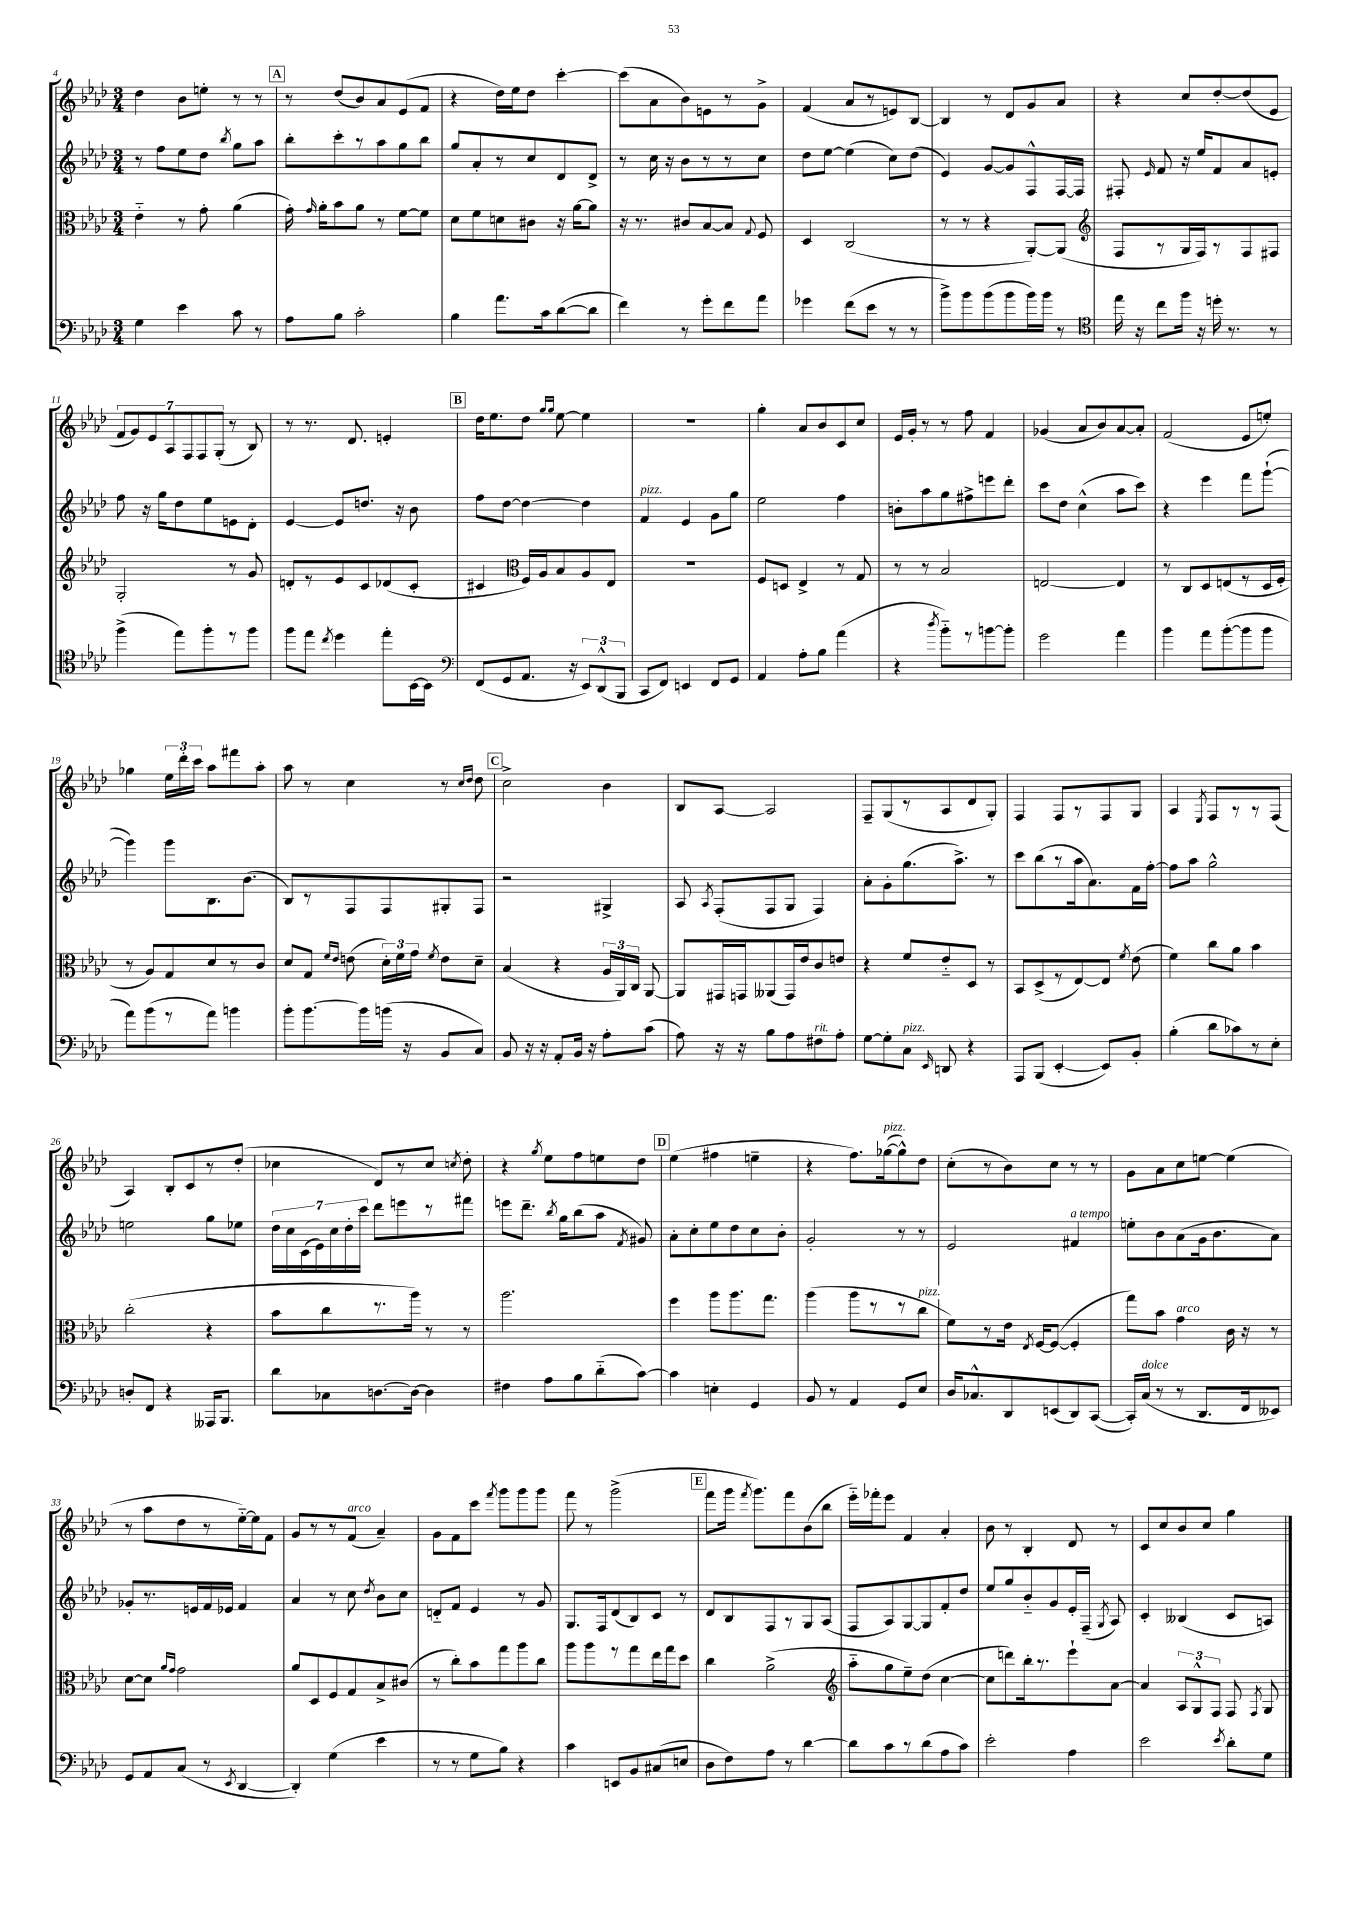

**kern	**kern	**kern	**kern
*part4	*part3	*part2	*part1
*staff4	*staff3	*staff2	*staff1
*clefF4	*clefC3	*clefG2	*clefG2
*k[b-e-a-d-]	*k[b-e-a-d-]	*k[b-e-a-d-]	*k[b-e-a-d-]
*M3/4	*M3/4	*M3/4	*M3/4
=4	=4	=4	=4
4G\	4e-\	8r	4dd-\
.	.	8ff\L	.
4e-\	8r	8ee-\	8b-\L
.	8g'\	8dd-\J	8een'\J
.	.	8qbb-/	.
8c\	(4a-\	8gg\L	8r
8r	.	8aa-\J	8r
!!LO:REH:place=s1:t=A
=5	=5	=5	=5
8A-\L	16g'\)	8bb-'\L	8r
.	16qqg/	.	.
.	16a-'\KL	.	.
8B-\J	8b-\	8ccc'\	(8dd-/L
2c'\	8a-\J	8r	8b-/)
.	8r	8aa-\	8a-/
.	[8f\L	8gg\	(8e-/
.	8f\J]	8bb-\J	8f/J
=6	=6	=6	=6
4B-\	8d-\L	8gg/L	4r
.	8f\	8a-'/	.
8.a-\L	8dn\	8r	16dd-\LL)
.	.	.	16ee-\J
.	8c#X\J	8cc/	8dd-\J
16c\k	.	.	.
([8d-\	16r	8d-/	[4ccc'\
.	[16a-\KL	.	.
8d-\J]	8a-\J]	8d-^/J	.
=7	=7	=7	=7
4f\)	16r	8r	(8ccc\L]
.	8.r	.	.
.	.	16cc\	8a-\
.	.	16r	.
8r	8c#X/L	8b-\L	8b-\)
8g'\L	[8B-/	8r	8en\
8f\	8B-/J]	8r	8r
.	8qqG/	.	.
8a-\J	8F/	8cc\J	8g^\J
=8	=8	=8	=8
4g-X\	4D-/	8dd-\L	(4f/
.	.	[8ee-\J	.
(8f\L	(2C/	(4ee-\]	8a-/L
8e-\J	.	.	8r
8r	.	8cc\L)	8en/)
8r	.	(8dd-\J	[8B-/J
=9	=9	=9	=9
8b-^\L)	8r	4e-/)	4B-/]
8b-\	8r	.	.
(8b-\	4r	[8g/L	8r
8b-\	.	8g/]	8d-/L
16b-\L)	[8AA-'/L)	8F^^/	8g/
16b-\JJ	.	.	.
8r	(8AA-/J]	[16F/L	8a-/J
.	.	16F/JJ]	.
=10	=10	=10	=10
*clefC4	*clefG2	*	*
16ee-\	8F/L	8F#X'/	4r
16r	.	.	.
.	.	16qqe-/	.
8cc\L	8r	8f/	.
16ff\Jk	16G/L	16r	8cc/L
16r	16F/J)	16ee-/KL	.
16ddn'\	8r	8f/	[8dd-'/
8.r	.	.	.
.	8F/	8a-/	(8dd-/]
8r	8F#X/J	8en'/J	8e-/J
!!LO:LB:g=z
=11	=11	=11	=11
(4ff^\	2G'/	8ff\	14f/L
.	.	.	14g/)
.	.	16r	.
.	.	.	14e-/
.	.	16gg\KL	.
.	.	.	14A-/
8ee-\L)	.	8dd-\	.
.	.	.	14F/
.	.	.	14F/
8ff'\	.	8ee-\	.
.	.	.	(14G'/J
8r	8r	8en\	8r
8ff\J	8g/	8d-'\J	8B-/)
=12	=12	=12	=12
8ff\L	8dn'/L	[4e-/	8r
8ee-\J	8r	.	8.r
8qcc/	.	.	.
4dd-\	8e-/	8e-/L]	.
.	.	.	8.d-/
.	8c/	8.ddn/J	.
8ee-'\L	(8d-X/	.	4en'/
.	.	16r	.
[16BB-\L	8c'/J	8b-\	.
16BB-\JJ]	.	.	.
!!LO:REH:place=s1:t=B
=13	=13	=13	=13
*clefF4	*	*	*
(8FF/L	4c#X/	8ff\L	16dd-\KL
.	.	.	8.ee-\
8GG/	.	[8dd-\J	.
*	*clefC3	*	*
8.AA-/J	16F/LL)	4dd-\_	8dd-\J
.	16A-/J	.	.
.	.	.	16qqgg/LL
.	.	.	16qqgg/JJ
.	8B-/	.	[8ee-\
16r	.	.	.
12EE-/L)	8A-/	4dd-\]	4ee-\]
(12DD-^^/	.	.	.
.	8E-/J	.	.
12BBB-/J	.	.	.
=14	=14	=14	=14
!	!	!LO:TX:a:i:t=pizz.	!
8CC/L	2.r	4f/	2.r
8FF/J)	.	.	.
4EEn/	.	4e-/	.
8FF/L	.	8g\L	.
8GG/J	.	8gg\J	.
=15	=15	=15	=15
4AA-/	8F/L	2ee-\	4gg'\
.	8Dn/J	.	.
8A-'\L	4E-^/	.	8a-/L
8B-\J	.	.	8b-/
(4a-\	8r	4ff\	8c/
.	8G/	.	8cc/J
=16	=16	=16	=16
4r	8r	8bn'\L	16e-/LL
.	.	.	16g'/JJ
.	8r	8aa-\	8r
8qdd-/	.	.	.
8b-\L)	2B-/	8gg\	8r
8r	.	8ff#X^\	8ff\
[8bn\	.	8eeen\	4f/
8b'\J]	.	8ddd-'\J	.
=17	=17	=17	=17
2g\	[2En/	8ccc\L	(4g-X/
.	.	8dd-\J	.
.	.	(4cc^^\	8a-/L
.	.	.	8b-/)
4a-\	4E/]	8aa-\L	[8a-/
.	.	8ccc\J)	8a-'/J]
=18	=18	=18	=18
4b-\	8r	4r	(2f/
.	8C/L	.	.
8a-\L	8D-/	4eee-\	.
([8b-'\	(8En/	.	.
8b-\]	8r	8fff\L	8e-/L
8b-\J	16D-/L	([8ggg`\J	8een'/J)
.	16F'/JJ	.	.
!!LO:LB:g=z
=19	=19	=19	=19
8a-\L)	8r	4ggg\])	4gg-X\
(8b-\	8A-/L)	.	.
8r	8G/	8ggg\L	24ee-\LL
.	.	.	24ddd-'\
.	.	.	24ccc\JJ
8a-\J)	8d-/	8.B-\	8aa-\L
4bn\	8r	.	8fff#X\
.	.	(8.b-\J	.
.	8c/J	.	8aa-'\J
=20	=20	=20	=20
8b-'\L	8d-/L	8B-/L)	8aa-\
[8.b-\	8G/J	8r	8r
.	16qqf/LL	.	.
.	16qqe-/JJ	.	.
.	(8en\	8F/	4cc\
16b-\L]	.	.	.
(16bn\JJ	24d-'\LL)	8F/	.
.	24f\	.	.
16r	.	.	.
.	24g\JJ	.	.
.	8qf/	.	.
8BB-/L	8e\L	8G#X'/	8r
.	.	.	16qqcc/LL
.	.	.	16qqdd-/JJ
8C/J)	8d-~\J	8F/J	8dd-\
!!LO:REH:place=s1:t=C
=21	=21	=21	=21
8BB-/	(4B-/	2r	2cc^\
16r	.	.	.
16r	.	.	.
8AA-'/L	4r	.	.
16BB-/Jk	.	.	.
16r	.	.	.
8A-'\L	24A-/LL	4G#X^/	4b-\
.	24AA-/)	.	.
.	24C/JJ	.	.
(8c\J	[8AA-/	.	.
=22	=22	=22	=22
8A-\)	8AA-/L]	8A-/	8B-/L
.	.	8qA-/	.
16r	16GG#X/L	(8F'/L	[8A-/J
16r	16GGn/J	.	.
8B-\L	(8AA--X/	8F/	2A-/]
8A-\	16GG/L)	8G/J	.
.	16e-/J	.	.
!LO:TX:a:i:t=rit.	!	!	!
8F#X\	8c/	4F/)	.
8A-'\J	8en/J	.	.
=23	=23	=23	=23
[8G\L	4r	8a-'\L	8F~/L
8G'\]	.	8g'\	(8G/
!LO:TX:a:i:t=pizz.	!	!	!
8C\J	8f/L	(8.gg\	8r
16qqEE-/	.	.	.
8DDn/	8e-/	.	8A-/
.	.	8.aa-^\J)	.
4r	8D-/J	.	8d-/
.	8r	8r	8G'/J)
=24	=24	=24	=24
8AAA-/L	8BB-/L	8ccc\L	4F/
(8BBB-/J	(8D-^/	(8bb-\	.
[4EE-'/	8r	8r	8F/L
.	[8E-/)	16aa-\k	8r
.	.	8.a-\)	.
8EE-/L])	8E-/J]	.	8F/
.	8qf/	.	.
8BB-'/J	(8e-\	16f\L	8G/J
.	.	[16ff'\JJ	.
=25	=25	=25	=25
(4B-'\	4f\)	8ff\L]	4A-/
.	.	8aa-\J	.
.	.	.	8qE-/
8d-\L	8cc\L	2gg^^\	8F/L
8c-X\)	8a-\J	.	8r
8r	4b-\	.	8r
8E-'\J	.	.	(8F/J
!!LO:LB:g=z
=26	=26	=26	=26
8Dn'/L	(2cc'\	2een\	4A-/)
8FF/J	.	.	.
4r	.	.	8B-'/L
.	.	.	8c/
16AAA--X/KL	4r	8gg\L	8r
8.BBB-/J	.	.	.
.	.	8ee-X\J	(8dd-'/J
=27	=27	=27	=27
8d-\L	8b-\L	28dd-\LL	4cc-X\
.	.	28cc\	.
.	.	(28c\	.
.	.	28e-\)	.
8C-X\	8cc\	.	.
.	.	28cc\	.
.	.	28dd-'\	.
.	.	28ccc\JJ	.
[8.Dn\	8.r	8ddd-\L	8d-/L)
.	.	8eeen\	8r
16D\Jk_	16aa-\Jk)	.	.
4D\]	8r	8r	8cc-/J
.	.	.	8qccn/
.	8r	8fff#X\J	8dd-'\
=28	=28	=28	=28
4F#X\	2.aa-\	8eeen\L	4r
.	.	8.ddd-~\J	.
.	.	.	8qgg/
8A-\L	.	.	8ee-\L
.	.	8qbb-/	.
.	.	16gg\KL	.
8B-\	.	(8bb-\	8ff\
(8d-\	.	8aa-\J	8een\
.	.	8qf/	.
[8c\J)	.	8g#X/)	8dd-\J
!!LO:REH:place=s1:t=D
=29	=29	=29	=29
4c\]	4ff\	8a-'\L	(4ee-\
.	.	8cc'\	.
4En'\	8aa-\L	8ee-\	4ff#X\
.	8.aa-\	8dd-\	.
4GG/	.	8cc\	4een~\
.	8.gg\J	.	.
.	.	8b-'\J	.
=30	=30	=30	=30
8BB-/	(4aa-\	2g'/	4r
8r	.	.	.
4AA-/	8aa-\L	.	8.ff\L)
.	8r	.	.
!	!	!	!LO:TX:a:i:t=pizz.
.	.	.	([16gg-X\k
8GG/L	8r	8r	8gg-^^\])
!	!LO:TX:a:i:t=pizz.	!	!
8E-/J	8cc\J	8r	8dd-\J
=31	=31	=31	=31
16D-/KL	8f\L)	2e-/	(8cc'\L
8.C-X^^/	.	.	.
.	8r	.	8r
8DD-/	16e-\Jk	.	8b-\)
.	8qE-/	.	.
.	[16F/KL	.	.
(8EEn/	(8F/J_	.	8cc\J
!	!	!LO:TX:a:i:t=a tempo	!
8DD-/)	4F'/]	4f#X/	8r
([8CC/J	.	.	8r
=32	=32	=32	=32
16CC'/LL])	8gg\L)	8een'\L	8g\L
!LO:TX:a:i:t=dolce	!	!	!
(16C/JJ	.	.	.
8r	8b-\J	8b-\	8a-\
!	!LO:TX:a:i:t=arco	!	!
8r	4g\	(8a-\	8cc\
8.DD-/L	.	16g\k	[8een\J
.	.	8.b-\	.
.	16c\	.	(4ee\]
16FF/k	16r	.	.
8EE--X/J)	8r	8a-\J)	.
!!LO:LB:g=z
=33	=33	=33	=33
8GG/L	[8d-\L	8g-X'/L	8r
8AA-/	8d-\J]	8.r	8aa-\L
.	16qqa-/LL	.	.
.	16qqg/JJ	.	.
(8C/J	2g\	.	8dd-\
.	.	16en/L	.
8r	.	16f/	8r
.	.	16e-X/JJ	.
8qEE-/	.	.	.
[4DD-/	.	4f/	[16ee-\L)
.	.	.	16ee-\J]
.	.	.	8f\J
=34	=34	=34	=34
4DD-'/])	8a-/L	4a-/	8g/L
.	8D-/	.	8r
(4G\	8F/	8r	8r
!	!	!	!LO:TX:a:i:t=arco
.	8G/	8cc\	(8f/J
.	.	8qdd-/	.
4e-\	8B-^/	8b-\L	4a-~/)
.	(8c#X/J	8cc\J	.
=35	=35	=35	=35
8r	8r	8dn/L	8g\L
8r	8cc'\L)	8f/J	8f\
8G\L	8b-\	4e-/	8ccc\J
.	.	.	8qfff/
8B-\J)	8gg\	.	8ggg\L
4r	8aa-\	8r	8ggg\
.	8cc\J	8g/	8ggg\J
=36	=36	=36	=36
4c\	8aa-\L	8.G/L	8fff\
.	8aa-\	.	8r
.	.	16F/k	.
8EEn/L	8r	(8d-/	(2ggg^\
8BB-/	8gg\	8B-/)	.
(8C#X/	16ee-\L	8c/J	.
.	16gg\J	.	.
8En/J	8dd-\J	8r	.
!!LO:REH:place=s1:t=E
=37	=37	=37	=37
8D-\L	4cc\	8d-/L	8fff\L
8F\)	.	8B-/	16ggg\Jk
.	.	.	8qfff/
.	.	.	8.ggg\L)
8A-\J	(2a-^\	8F/	.
8r	.	8r	8fff\
[4d-\	.	8G/	(8b-\
.	.	(8A-/J	8bb-\J
=38	=38	=38	=38
*	*clefG2	*	*
8d-\L]	8aa-\L	8F/L	16eee-\LL)
.	.	.	16fff-X'\J
8c\	8gg\	8A-/)	8eee-\J
8r	8ee-~\)	[8G/	4f/
(8d-\	(8dd-\J	8G/]	.
8A-\	[4cc\	8f'/	4a-'/
8c\J)	.	8dd-/J	.
=39	=39	=39	=39
2e-'\	8cc\L]	8ee-/L	8b-\
.	8dddn\)	8gg/	8r
.	16bb-'\k	8b-/	4B-'/
.	8.r	.	.
.	.	8g/	.
4A-\	8eee-`\	16e-'/L	8d-/
.	.	(16F~/JJ	.
.	.	8qG/	.
.	[8a-\J	8A-/)	8r
=40	=40	=40	=40
2e-\	4a-/]	4c'/	8c/L
.	.	.	8cc/
.	12A-/L	(4B--X/	8b-/
.	12G^^/	.	.
.	.	.	8cc/J
.	12F/J	.	.
8qe-/	.	.	.
8d-'\L	8F/	8c/L	4gg\
.	8qF/	.	.
8G\J	8G/	8An/J)	.
==	==	==	==
*-	*-	*-	*-
